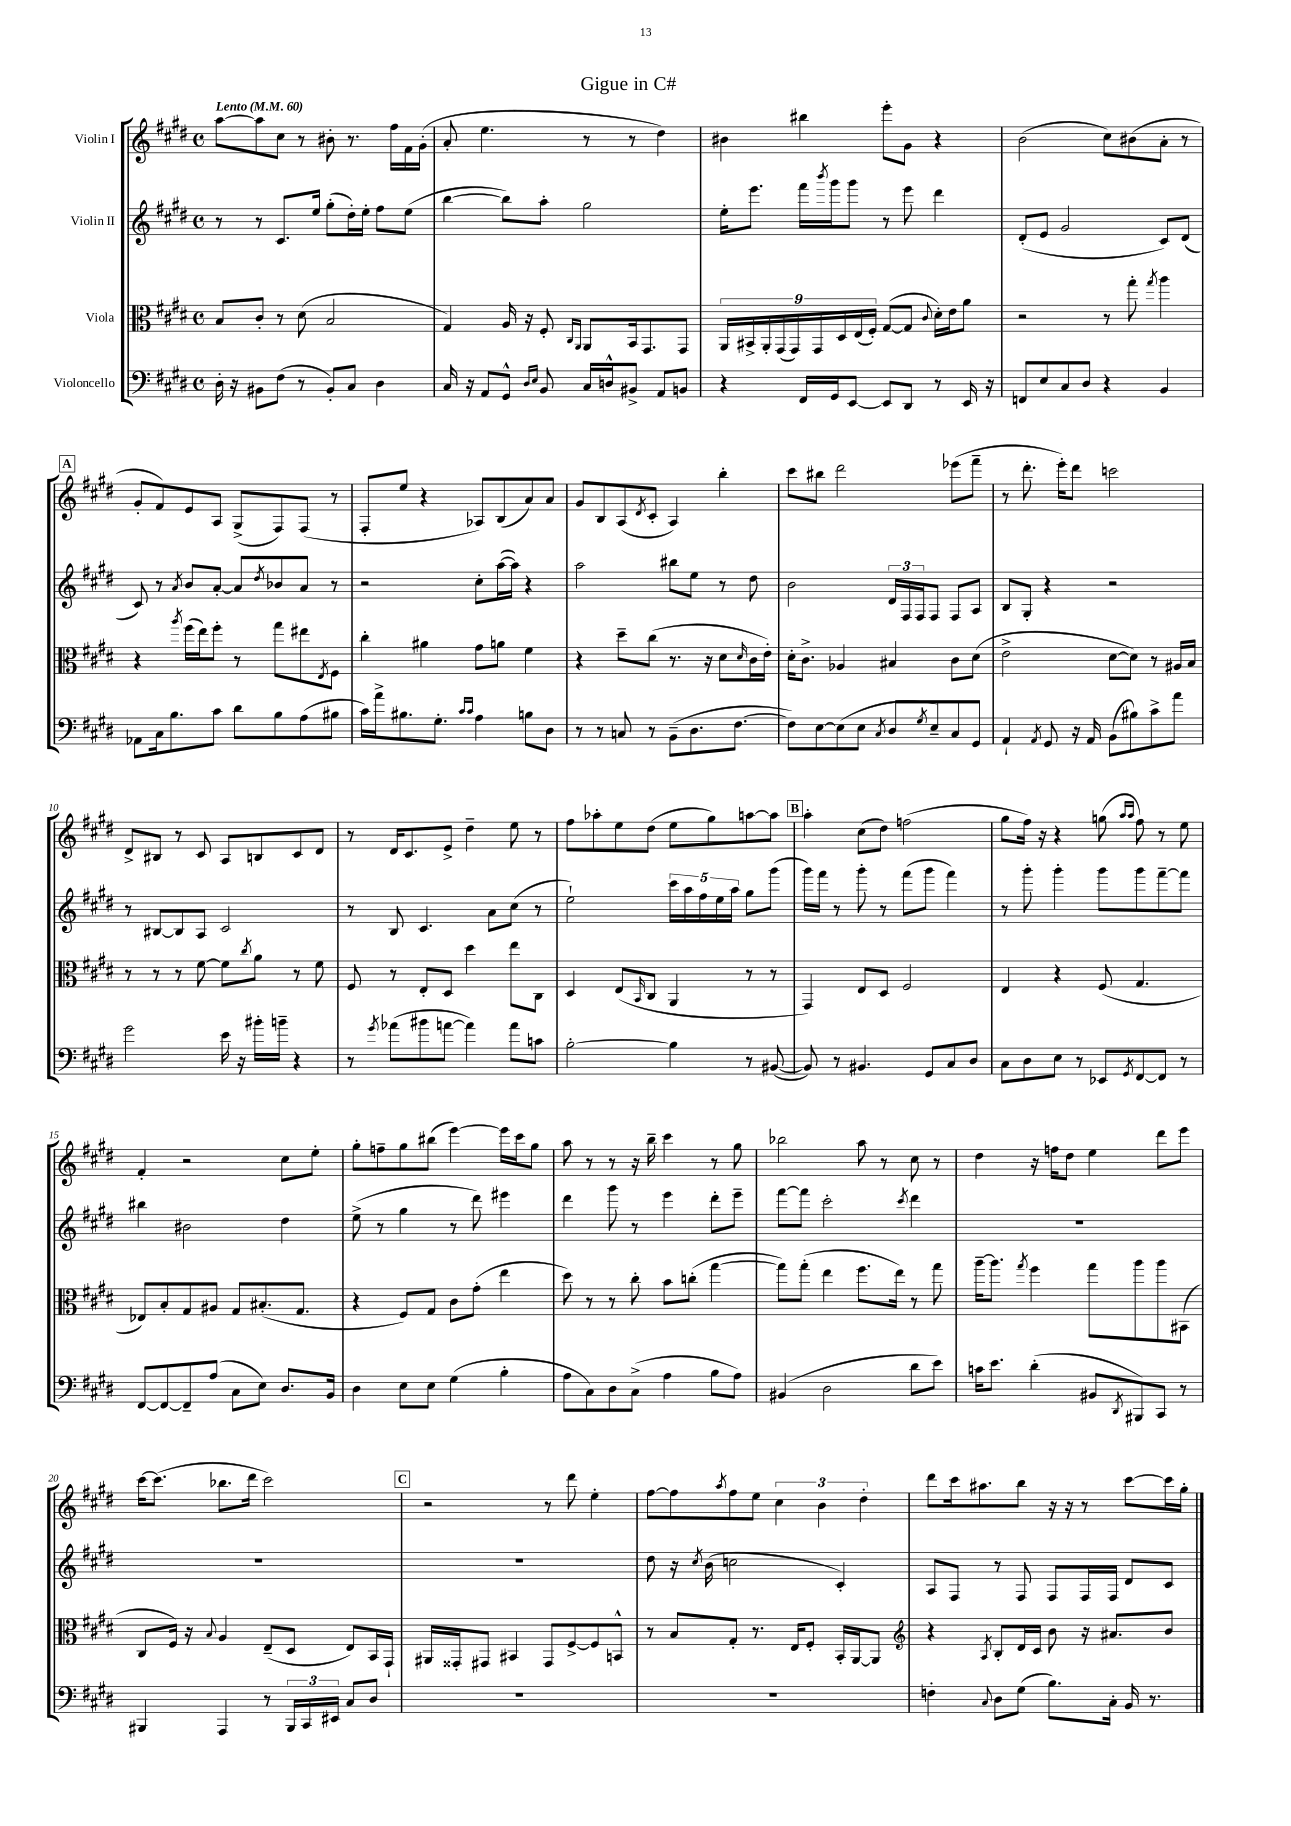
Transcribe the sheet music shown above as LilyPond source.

\header { title = "Gigue in C#" }
<<
\new StaffGroup <<
\new Staff = "s0" \with { instrumentName = "Violin I" } {
    \clef treble \key e \major \defaultTimeSignature \time 4/4 \tempo "Lento" 4 = 60
    a''8~ a''8 cis''8 r8 bis'8-. r8. fis''16 fis'16 gis'16-.( |
    a'8-. e''4. r8 r8 dis''4) |
    bis'4 bis''4 e'''8-. gis'8 r4 |
    b'2( cis''8) bis'8( a'8-. r8 |
    \mark \markup { \box "A" } gis'8-. fis'8) e'8 a8 gis8->( fis8) fis8( r8 |
    fis8-. e''8 r4 aes8) b8( a'8) a'8 |
    gis'8 b8 a8( \acciaccatura { dis'8 } cis'8-. a4) b''4-. |
    cis'''8 bis''8 dis'''2 ees'''8( fis'''8-- |
    r8 dis'''8.-. e'''16-.) dis'''8 c'''2 |
    dis'8-> bis8 r8 cis'8 a8 b8 cis'8 dis'8 |
    r8 dis'16 cis'8. e'8-> dis''4-- e''8 r8 |
    fis''8 aes''8-. e''8 dis''8( e''8 gis''8) a''8~ a''8 |
    \mark \markup { \box "B" } a''4-. cis''8( dis''8) f''2( |
    gis''8 fis''16) r16 r4 g''8( \grace { a''16 a''16 } fis''8) r8 e''8 |
    fis'4-. r2 cis''8 e''8-. |
    gis''8-. f''8-- gis''8 bis''8( e'''4~) e'''16 cis'''16 gis''8 |
    a''8 r8 r8 r16 b''16-- cis'''4 r8 gis''8 |
    bes''2 a''8 r8 cis''8 r8 |
    dis''4 r16 f''16 dis''8 e''4 dis'''8 e'''8 |
    cis'''16~ cis'''8.( bes''8. dis'''16 cis'''2) |
    \mark \markup { \box "C" } r2 r8 dis'''8 e''4-. |
    fis''8~ fis''8 \acciaccatura { a''8 } fis''8 e''8 \tuplet 3/2 { cis''4 b'4 dis''4-. } |
    dis'''8 cis'''16 ais''8. b''8 r16 r16 r8 cis'''8~ cis'''16 gis''16-. \bar "|." |
}
\new Staff = "s1" \with { instrumentName = "Violin II" } {
    \clef treble \key e \major \defaultTimeSignature \time 4/4
    r8 r8 cis'8. e''16 gis''8-.( dis''16-.) e''16-. fis''8 e''8( |
    b''4~ b''8) a''8-. gis''2 |
    e''16-. e'''8. fis'''16 \acciaccatura { b'''8 } gis'''16 gis'''8 r8 e'''8 dis'''4 |
    dis'8-.( e'8 gis'2 cis'8) dis'8( |
    \mark \markup { \box "A" } cis'8) r8 \acciaccatura { a'8 } b'8 a'8~-. a'8 \acciaccatura { dis''8 } bes'8 a'8 r8 |
    r2 cis''8-. a''16~( a''16) r4 |
    a''2 bis''8 e''8 r8 dis''8 |
    b'2 \tuplet 3/2 { dis'16 fis16 fis16 } fis8 fis8 a8 |
    b8 gis8-. r4 r2 |
    r8 bis8~ bis8 a8 cis'2 |
    r8 b8 cis'4. a'8 cis''8( r8 |
    e''2-!) \tuplet 5/4 { cis'''16 a''16 fis''16 e''16 a''16 } gis''8 gis'''8( |
    \mark \markup { \box "B" } gis'''16) fis'''16 r8 gis'''8-. r8 fis'''8( gis'''8 fis'''4) |
    r8 gis'''8-. gis'''4-. gis'''8 gis'''8 fis'''8~-- fis'''8 |
    bis''4 bis'2 dis''4 |
    e''8->( r8 gis''4 r8 dis'''8) eis'''4 |
    dis'''4 gis'''8 r8 e'''4 dis'''8-. e'''8-- |
    fis'''8~ fis'''8 cis'''2-. \acciaccatura { cis'''8 } dis'''4 |
    R1 |
    R1 |
    \mark \markup { \box "C" } R1 |
    dis''8 r16 \acciaccatura { cis''8 } b'16( c''2 cis'4-.) |
    a8 fis8 r8 fis8 fis8 fis16 fis16 dis'8 cis'8 \bar "|." |
}
\new Staff = "s2" \with { instrumentName = "Viola" } {
    \clef alto \key e \major \defaultTimeSignature \time 4/4
    b8 cis'8-. r8 dis'8( b2 |
    gis4) a16 r16 fis8-. \grace { cis16 a,16 } a,8 b,16 gis,8. gis,8 |
    \tuplet 9/8 { a,16 bis,16-> a,16-. gis,16( gis,16) gis,16 dis16 e16( fis16-.) } gis8~( gis8 \appoggiatura { cis'8 } dis'16-.) e'16 a'8 |
    r2 r8 gis''8-. \acciaccatura { gis''8 } a''4 |
    \mark \markup { \box "A" } r4 \acciaccatura { a''8 } fis''16( e''16) fis''8-. r8 gis''8 eis''8 \acciaccatura { e8 } fis8 |
    cis''4-. ais'4 gis'8 a'8 fis'4 |
    r4 dis''8-- cis''8( r8. r16 dis'8 \grace { dis'16 } cis'16 e'16-.) |
    dis'16-. cis'8.-> aes4 bis4 cis'8 dis'8( |
    e'2-> dis'8~ dis'8) r8 ais16 b16 |
    r8 r8 r8 fis'8~ fis'8 \acciaccatura { cis''8 } a'8 r8 fis'8 |
    fis8 r8 e8-. dis8 dis''4 e''8 cis8 |
    dis4 e8( \grace { b,16 } cis8 a,4 r8 r8 |
    \mark \markup { \box "B" } gis,4) e8 dis8 fis2 |
    e4 r4 fis8( gis4. |
    ees8) b8-. gis8 ais8 gis8 bis8.-.( gis8. |
    r4 fis8) gis8 cis'8 gis'8-.( e''4 |
    dis''8) r8 r8 cis''8-. b'8 c''8-.( gis''4~ |
    gis''8) gis''8-.( e''4 fis''8. e''16) r8 gis''8 |
    a''16~-- a''8. \acciaccatura { gis''8 } fis''4 gis''8 a''8 a''8 bis,8( |
    cis8 fis16) r16 \appoggiatura { b8 } a4 e8--( dis8 e8) b,16 gis,16-! |
    \mark \markup { \box "C" } ais,16 gisis,16-. gis,8 bis,4 gis,8 fis8~-> fis8 b,8-^ |
    r8 b8 gis8-. r8. e16 fis8-. b,16-. a,16~ a,8 |
    \clef treble r4 \acciaccatura { a8 } b8-. dis'16 cis'16 b'8 r16 ais'8. b'8 \bar "|." |
}
\new Staff = "s3" \with { instrumentName = "Violoncello" } {
    \clef bass \key e \major \defaultTimeSignature \time 4/4
    dis16-. r16 bis,8 fis8( r8 bis,8-.) cis8 dis4 |
    cis16 r16 a,8 gis,8-^ \grace { dis16 e16 } b,8 cis16 d16-^ bis,8-> a,8 b,8 |
    r4 fis,16 gis,16 e,8~ e,8 dis,8 r8 e,16 r16 |
    f,8 e8 cis8 dis8 r4 b,4 |
    \mark \markup { \box "A" } aes,8 cis16 b8. cis'8 dis'8 b8 a8( bis8 |
    cis'16) a'16-> bis8. gis8.-. \grace { cis'16 cis'16 } a4 b8 dis8 |
    r8 r8 c8 r8 b,8--( dis8. fis8.~ |
    fis8) e8~ e8( e8 \acciaccatura { cis8 } dis8 \acciaccatura { gis8 } e8--) cis8 gis,8 |
    a,4-! \acciaccatura { a,8 } gis,8 r16 a,16 b,8( bis8) cis'8-> a'8 |
    gis'2 e'16 r16 bis'16-. b'16-- r4 |
    r8 \acciaccatura { gis'8 } aes'8( bis'8 a'8~ a'4) a'8 c'8 |
    b2~-. b4 r8 bis,8~( |
    \mark \markup { \box "B" } bis,8) r8 bis,4. gis,8 cis8 dis8 |
    cis8 dis8 e8 r8 ees,8 \acciaccatura { gis,8 } fis,8~ fis,8 r8 |
    fis,8~ fis,8~ fis,8-- a8( cis8 e8) dis8. b,16 |
    dis4 e8 e8 gis4( b4-. |
    a8 cis8) dis8 cis8->( a4 b8 a8) |
    bis,4( dis2 dis'8 e'8) |
    c'16 e'8. dis'4-.( bis,8 \acciaccatura { dis,8 } bis,,8) cis,8 r8 |
    bis,,4 a,,4 r8 \tuplet 3/2 { bis,,16 cis,16 eis,16 } cis8 dis8 |
    \mark \markup { \box "C" } R1 |
    R1 |
    f4-. \appoggiatura { cis8 } dis8 gis8( b8.) cis16-. b,16 r8. \bar "|." |
}
>>
>>
